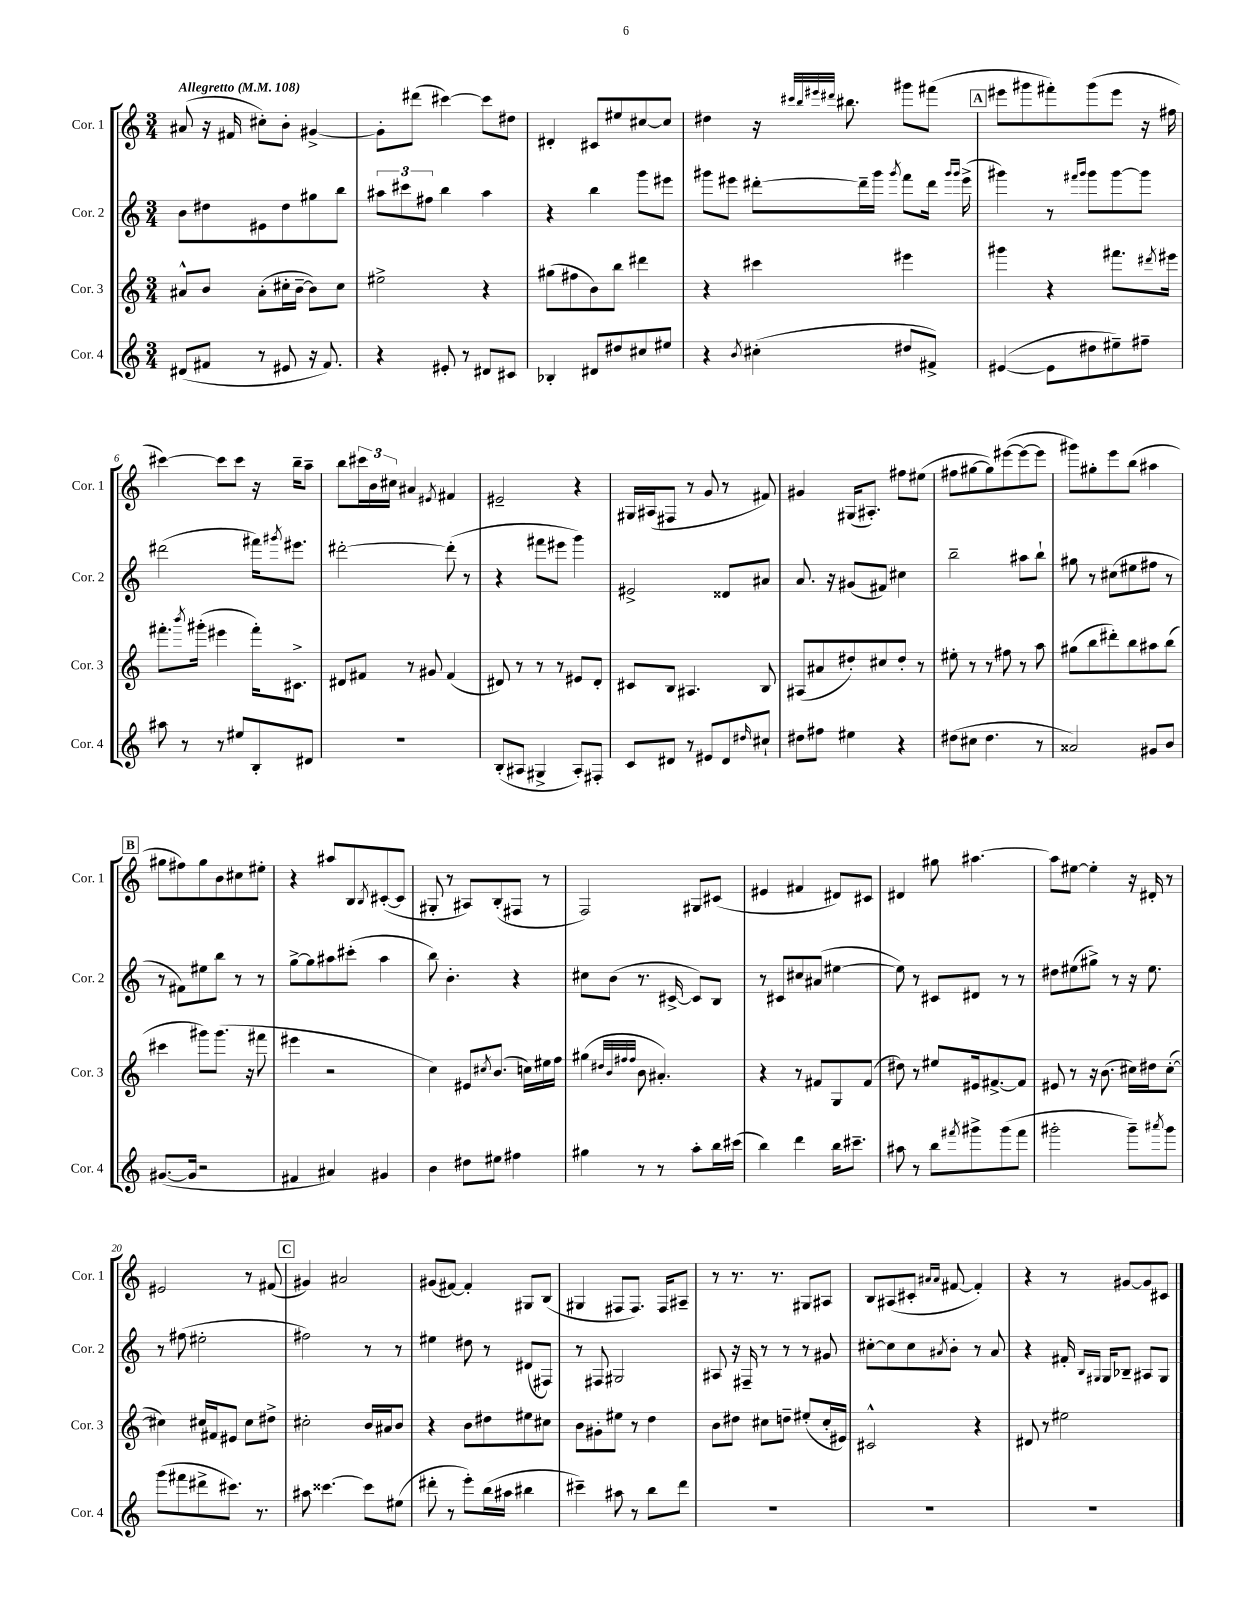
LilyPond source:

<<
\new StaffGroup <<
\new Staff = "s0" \with { instrumentName = "Cor. 1" shortInstrumentName = "Cor. 1" } {
    \clef treble \key c \major \numericTimeSignature \time 3/4 \tempo "Allegretto" 4 = 108
    ais'8( r16 fis'16 cis''8-.) b'8-. gis'4~-> |
    gis'8-. dis'''8( cis'''4~) cis'''8 dis''8 |
    dis'4-. cis'8 eis''8 cis''8~ cis''8 |
    dis''4 r16 \grace { cis'''32 b''32 eis'''32 dis'''32 } bis''8. gis'''8 fis'''8( |
    \mark \markup { \box "A" } eis'''8 gis'''8 fis'''8-.) gis'''8( eis'''8 r16 fis''16 |
    cis'''4~) cis'''8 cis'''8 r16 b''16-- a''8-- |
    b''8 \tuplet 3/2 { cis'''16 b'16 cis''16 } ais'4 \acciaccatura { eis'8 } fis'4 |
    eis'2-- r4 |
    gis16 ais16( fis8 r8 g'8 r8 fis'8) |
    gis'4 gis16( ais8.-.) fis''8 eis''8( |
    fis''8 gis''8~ gis''8) eis'''8~( eis'''8~ eis'''8 |
    gis'''8) gis''8-. e'''8 b''8( ais''4 |
    \mark \markup { \box "B" } gis''8 fis''8) gis''8 b'8 cis''8 eis''8-. |
    r4 ais''8 b8 \acciaccatura { b8 } cis'8~-.( cis'8 |
    gis8-. r8 ais8) b8-.( fis8 r8 |
    f2) gis8 cis'8( |
    eis'4 fis'4 dis'8) cis'8 |
    dis'4 gis''8 ais''4.~ |
    ais''8 eis''8~ eis''4-. r16 dis'16-. r8 |
    eis'2 r8 fis'8( |
    \mark \markup { \box "C" } gis'4) ais'2 |
    gis'8( fis'8~) fis'4-. gis8 b8( |
    gis4 fis8 fis8.) fis16 ais8-- |
    r8 r8. r8. gis8 ais8 |
    b8 ais8( cis'8-. \grace { ais'16 ais'16 } fis'8~ fis'4-.) |
    r4 r8 gis'8~ gis'8 cis'8 \bar "|." |
}
\new Staff = "s1" \with { instrumentName = "Cor. 2" shortInstrumentName = "Cor. 2" } {
    \clef treble \key c \major \numericTimeSignature \time 3/4
    b'8 dis''8 eis'8 dis''8 gis''8 b''8 |
    \tuplet 3/2 { ais''8 cis'''8 fis''8 } b''4 ais''4 |
    r4 b''4 g'''8 eis'''8 |
    gis'''8 eis'''8 dis'''8~-. dis'''16-- gis'''16 \acciaccatura { gis'''8 } f'''8 dis'''16 \grace { gis'''16 gis'''16 } eis'''16->( |
    \mark \markup { \box "A" } gis'''4) r8 \grace { fis'''16 gis'''16 } gis'''8 gis'''8~ gis'''8 |
    dis'''2( fis'''16) \acciaccatura { gis'''8 } eis'''8. |
    dis'''2~-. dis'''8-.( r8 |
    r4 fis'''8 eis'''8 g'''4) |
    eis'2-> disis'8 ais'8 |
    a'8. r16 gis'8( fis'8) cis''4 |
    b''2-- ais''8 b''8-! |
    gis''8 r8 cis''8( eis''8 fis''8 r8 |
    \mark \markup { \box "B" } r8 fis'8) eis''8 b''8 r8 r8 |
    g''8~-> g''8 ais''8 cis'''8-.( ais''4 |
    b''8) b'4.-. r4 |
    cis''8 b'8( r8. cis'16~-> cis'8) b8 |
    r8 cis'8 cis''8 ais'8( eis''4~ |
    eis''8) r8 cis'8 dis'8 r8 r8 |
    dis''8 eis''8( gis''8->) r8 r16 eis''8. |
    r8 fis''8( eis''2-. |
    \mark \markup { \box "C" } fis''2) r8 r8 |
    eis''4 dis''8 r8 dis'8( fis8) |
    r8 fis8 gis2 |
    ais8 r16 fis16-- r8 r8 r8 gis'8 |
    cis''8~-. cis''8 cis''8 \acciaccatura { ais'8 } b'8-. r8 ais'8 |
    r4 fis'16-. \grace { b16 gis16 } gis16 bes8-- ais8 gis8 \bar "|." |
}
\new Staff = "s2" \with { instrumentName = "Cor. 3" shortInstrumentName = "Cor. 3" } {
    \clef treble \key c \major \numericTimeSignature \time 3/4
    ais'8-^ b'8 ais'8-.( cis''16-. b'16~-- b'8) cis''8 |
    eis''2-> r4 |
    gis''8( fis''8 b'8) b''8 dis'''4 |
    r4 cis'''4 eis'''4 |
    \mark \markup { \box "A" } gis'''4 r4 fis'''8. \acciaccatura { dis'''8 } eis'''16 |
    fis'''8.-. \acciaccatura { b'''8 } gis'''16-.( eis'''4 fis'''16-.) cis'8.-> |
    dis'8 fis'8 r8 gis'8 fis'4( |
    dis'8) r8 r8 r8 eis'8 dis'8-. |
    cis'8 b8 ais4. b8 |
    ais8( ais'8 dis''8-.) cis''8 dis''8-. r8 |
    eis''8-. r8 r8 fis''8 r8 a''8 |
    gis''8( b''8 dis'''8-.) b''8 ais''8 b''8( |
    \mark \markup { \box "B" } cis'''4 gis'''8) gis'''8.( r16 fis'''8 |
    eis'''4 r2 |
    c''4) eis'8 \acciaccatura { cis''8 } b'8.( c''16) eis''16 f''16 |
    gis''4( \grace { dis''32 b'32 fis''32 fis''32 } b'8 ais'4.-.) |
    r4 r8 fis'8 g8 fis'8( |
    dis''8) r8 eis''8 eis'16 fis'8.~-> fis'8 |
    eis'8 r8 r16 b'8.( cis''16) dis''16 cis''8~-.( |
    cis''4) cis''16 fis'16 eis'8 cis''8 dis''8-> |
    \mark \markup { \box "C" } cis''2-. b'16 ais'16 b'8 |
    r4 b'8 dis''8 eis''8 cis''8 |
    b'8 gis'8-. eis''8 r8 d''4 |
    b'8 dis''8 cis''8 d''8-- eis''8-.( cis''16-. eis'16) |
    cis'2-^ r4 |
    dis'8 r8 eis''2 \bar "|." |
}
\new Staff = "s3" \with { instrumentName = "Cor. 4" shortInstrumentName = "Cor. 4" } {
    \clef treble \key c \major \numericTimeSignature \time 3/4
    dis'8( fis'8 r8 eis'8 r16 fis'8.) |
    r4 eis'8-. r8 dis'8 cis'8 |
    bes4-. dis'8 dis''8 cis''8 eis''8 |
    r4 \acciaccatura { b'8 } cis''4-.( dis''8 fis'8->) |
    \mark \markup { \box "A" } eis'4~( eis'8 dis''8 eis''8--) fis''8-- |
    ais''8 r8 r8 eis''8 b8-. dis'8 |
    R2. |
    b8-.( ais8 gis4-> ais8-.) fis8-. |
    c'8 dis'8 r8 eis'8 dis'8 \grace { dis''16 } cis''8-! |
    dis''8 fis''8 eis''4 r4 |
    dis''8( cis''8 dis''4. r8 |
    aisis'2) gis'8 b'8 |
    \mark \markup { \box "B" } gis'8.~( gis'16 r2 |
    fis'4 ais'4) gis'4 |
    b'4 dis''8 eis''8 fis''4 |
    gis''4 r8 r8 a''8-. b''16 cis'''16( |
    b''4) d'''4 b''16 cis'''8.-- |
    ais''8 r8 b''8 \acciaccatura { fis'''8 } gis'''8-> gis'''8( fis'''8 |
    gis'''2-. gis'''8--) \acciaccatura { ais'''8 } gis'''8 |
    g'''8( fis'''8 dis'''8-> cis'''8.) r8. |
    \mark \markup { \box "C" } ais''8 cisis'''4.~ cisis'''8 eis''8( |
    dis'''8-. r8 e'''8-.) b''16( ais''16 bis''4 |
    cis'''4--) ais''8 r8 b''8 d'''8 |
    R2. |
    R2. |
    R2. \bar "|." |
}
>>
>>
